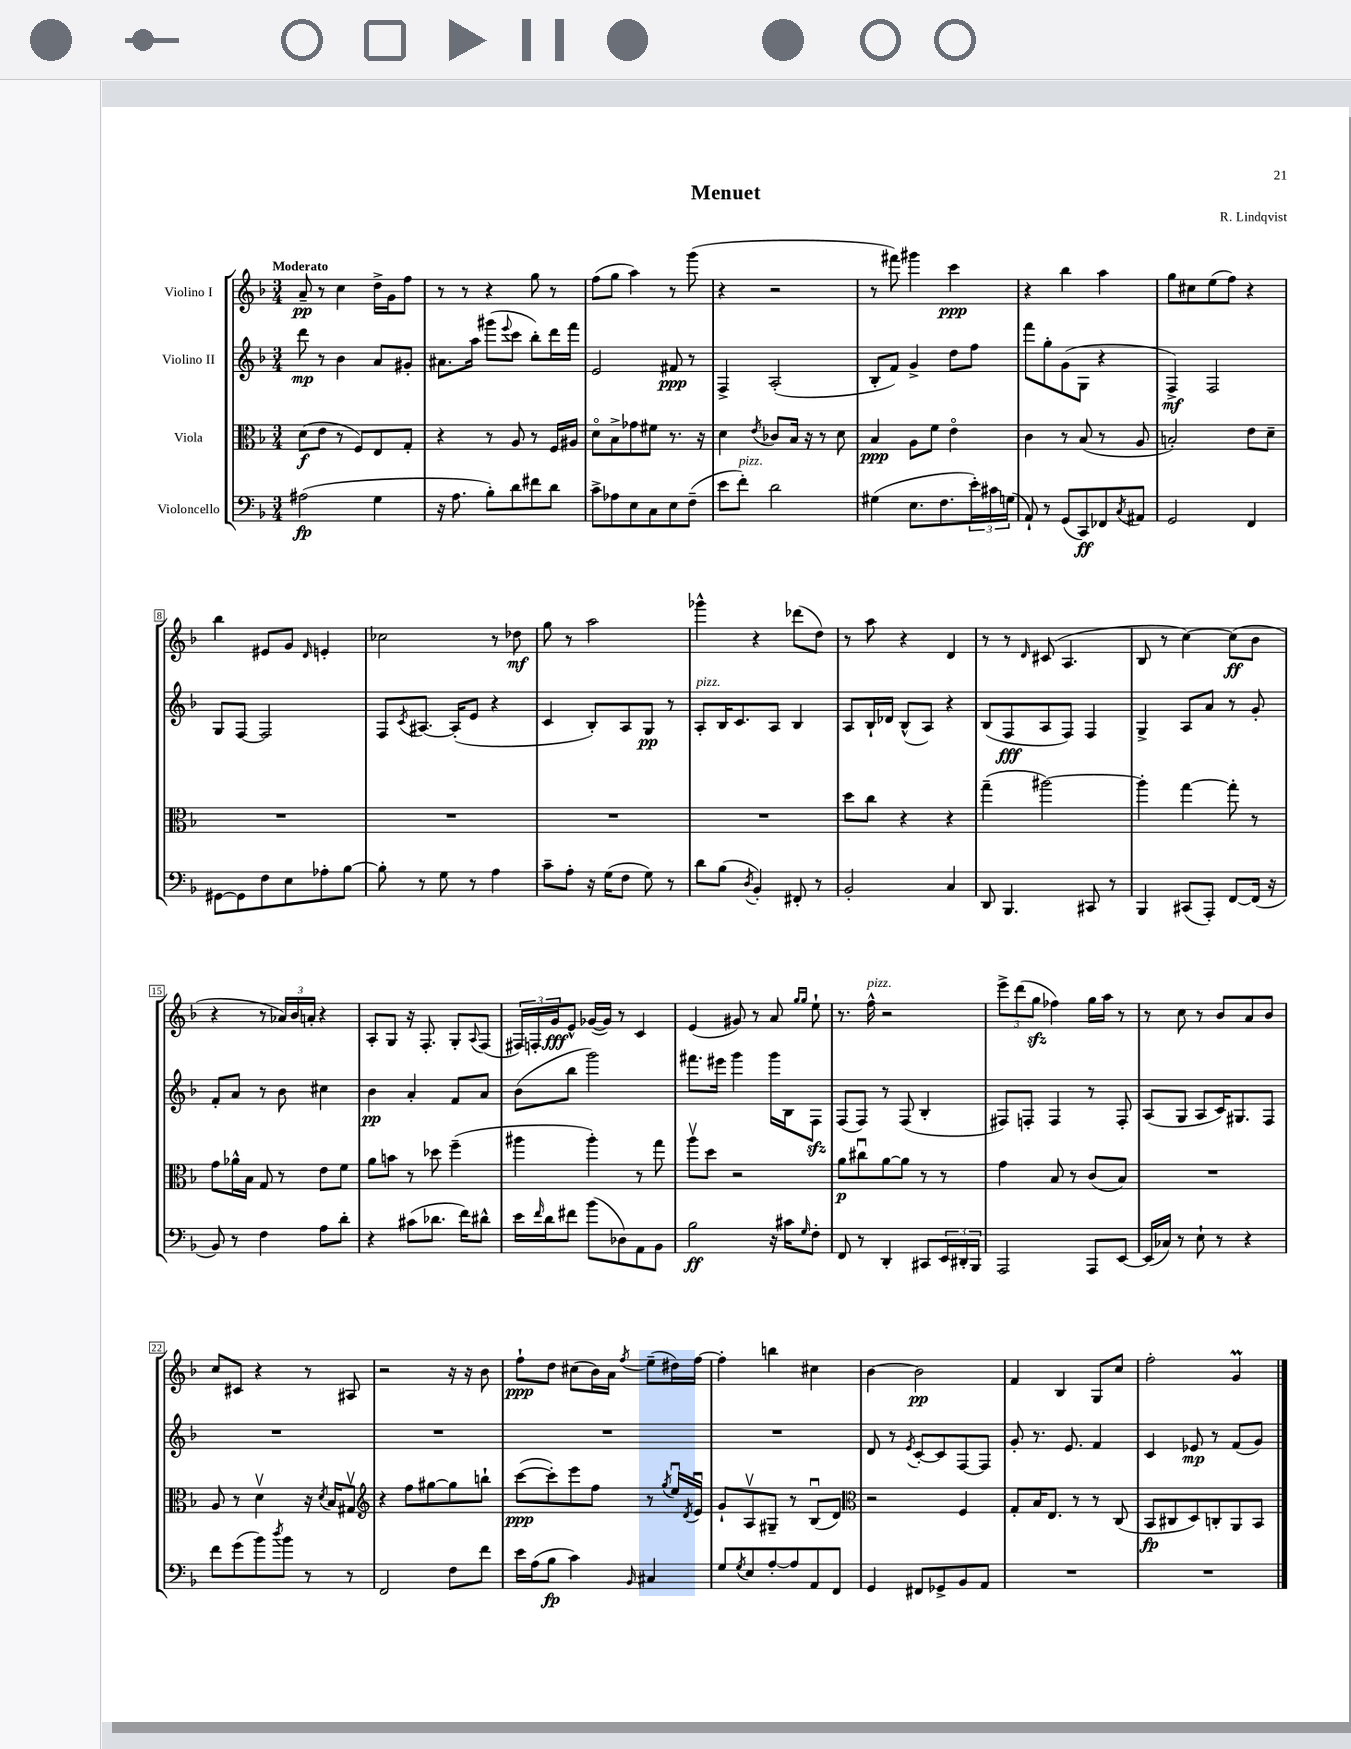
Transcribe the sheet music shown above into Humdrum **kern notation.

**kern	**dynam	**kern	**dynam	**kern	**dynam	**kern	**dynam
*part4	*part4	*part3	*part3	*part2	*part2	*part1	*part1
*staff4	*staff4	*staff3	*staff3	*staff2	*staff2	*staff1	*staff1
*I"Violoncello	*	*I"Viola	*	*I"Violino II	*	*I"Violino I	*
*clefF4	*	*clefC3	*	*clefG2	*	*clefG2	*
*k[b-]	*	*k[b-]	*	*k[b-]	*	*k[b-]	*
*M3/4	*	*M3/4	*	*M3/4	*	*M3/4	*
=1	=1	=1	=1	=1	=1	=1	=1
!	!	!	!	!	!	!LO:TX:a:B:t=Moderato	!
(2A#X\	fp	(8d\L	f	8ddd\	mp	8a~/	pp
.	.	8e\J	.	8r	.	8r	.
.	.	8r	.	4b-\	.	4cc\	.
.	.	8F/L)	.	.	.	.	.
4G\	.	8E/	.	8a/L	.	16dd^\LL	.
.	.	.	.	.	.	16g\J	.
.	.	8G'/J	.	8g#X'/J	.	8ff\J	.
=2	=2	=2	=2	=2	=2	=2	=2
16r	.	4r	.	8.a#X\L	.	8r	.
8.A\	.	.	.	.	.	.	.
.	.	.	.	.	.	8r	.
.	.	.	.	16aa\Jk	.	.	.
8B-'\L)	.	8r	.	(8ggg#X\L	.	4r	.
.	.	.	.	8qqeee/	.	.	.
8d\	.	8A/	.	8ccc\J	.	.	.
8f#X\	.	8r	.	8bb-'\L)	.	8gg\	.
8d\J	.	16F/LL	.	16ddd\L	.	8r	.
.	.	16A#X/JJ	.	16fff\JJ	.	.	.
=3	=3	=3	=3	=3	=3	=3	=3
8c^\L	.	8d\L	.	2e/	.	(8ff\L	.
8A-X\	.	8B-^\	.	.	.	8gg\J	.
8E\	.	8g-X\	.	.	.	4aa\)	.
8C\	.	8f#X\J	.	.	.	.	.
8E\	.	8.r	.	8f#X/	ppp	8r	.
(8F~\J	.	.	.	8r	.	(8ggg\	.
.	.	16r	.	.	.	.	.
=4	=4	=4	=4	=4	=4	=4	=4
8e\L	.	4d\	.	4F^/	.	4r	.
!LO:TX:a:i:t=pizz.	!	!	!	!	!	!	!
8f'\J)	.	.	.	.	.	.	.
.	.	8qe/	.	.	.	.	.
2d\	.	8c-X/L	.	(2A'/	.	2r	.
.	.	16B-/Jk	.	.	.	.	.
.	.	16r	.	.	.	.	.
.	.	8r	.	.	.	.	.
.	.	8d\	.	.	.	.	.
=5	=5	=5	=5	=5	=5	=5	=5
(4G#X\	.	4B-/	ppp	8B-'/L	.	8r	.
.	.	.	.	8f/J)	.	8fff#X\)	.
8.E\L	.	8A\L	.	4g^/	.	4ggg#X\	.
.	.	8f\J	.	.	.	.	.
8.F\	.	.	.	.	.	.	.
.	.	4e\	.	8dd\L	.	4ccc\	ppp
24e'\L)	.	.	.	8ff\J	.	.	.
24c#X\	.	.	.	.	.	.	.
(24Gn\JJ	.	.	.	.	.	.	.
=6	=6	=6	=6	=6	=6	=6	=6
8AA`/)	.	4c\	.	8fff\L	.	4r	.
8r	.	.	.	8gg'\	.	.	.
(8GG/L	.	8r	.	(8g\	.	4bb-\	.
8CC/)	ff	(8B-/	.	8G\J	.	.	.
8FF-X/	.	8r	.	4r	.	4aa\	.
8qC/	.	.	.	.	.	.	.
8AA#X/J	.	8A/	.	.	.	.	.
=7	=7	=7	=7	=7	=7	=7	=7
2GG/	.	2Bn'/)	.	4F^/)	mf	8gg\L	.
.	.	.	.	.	.	8cc#X\	.
.	.	.	.	2F/	.	(8ee\	.
.	.	.	.	.	.	8ff\J)	.
4FF/	.	8e\L	.	.	.	4r	.
.	.	8d~\J	.	.	.	.	.
!!LO:LB:g=z
=8	=8	=8	=8	=8	=8	=8	=8
[8GG#X\L	.	2.r	.	8G/L	.	4bb-\	.
8GG#\]	.	.	.	[8F/J	.	.	.
8F\	.	.	.	2F/]	.	8e#X/L	.
8E\	.	.	.	.	.	8g/J	.
.	.	.	.	.	.	16qqd/	.
8A-X'\	.	.	.	.	.	4en'/	.
[8B-\J	.	.	.	.	.	.	.
=9	=9	=9	=9	=9	=9	=9	=9
8B-'\]	.	2.r	.	8F/L	.	2cc-X\	.
.	.	.	.	8qc/	.	.	.
8r	.	.	.	[8.A#X/J	.	.	.
8G\	.	.	.	.	.	.	.
.	.	.	.	(16A#'/KL]	.	.	.
8r	.	.	.	8e/J	.	.	.
4A\	.	.	.	4r	.	8r	.
.	.	.	.	.	.	8dd-X\	mf
=10	=10	=10	=10	=10	=10	=10	=10
8c~\L	.	2.r	.	4c/	.	8gg\	.
8A'\J	.	.	.	.	.	8r	.
16r	.	.	.	8B-'/L)	.	2aa\	.
(16G\KL	.	.	.	.	.	.	.
8F\J	.	.	.	8A/	.	.	.
8G\)	.	.	.	8G/J	pp	.	.
8r	.	.	.	8r	.	.	.
=11	=11	=11	=11	=11	=11	=11	=11
!	!	!	!	!LO:TX:a:i:t=pizz.	!	!	!
8d\L	.	2.r	.	8A'/L	.	4ggg-X^^\	.
(8B-\J	.	.	.	16B-/K	.	.	.
.	.	.	.	8.c/	.	.	.
8qD/	.	.	.	.	.	.	.
4BB-'/)	.	.	.	.	.	4r	.
.	.	.	.	8A/J	.	.	.
8FF#X'/	.	.	.	4B-/	.	(8ddd-X\L	.
8r	.	.	.	.	.	8dd\J)	.
=12	=12	=12	=12	=12	=12	=12	=12
2BB-'/	.	8dd\L	.	8A/L	.	8r	.
.	.	8cc\J	.	16B-`/L	.	8aa\	.
.	.	.	.	16d-X/JJ	.	.	.
.	.	4r	.	(8B-^^/L	.	4r	.
.	.	.	.	8A/J)	.	.	.
4C/	.	4r	.	4r	.	4d/	.
=13	=13	=13	=13	=13	=13	=13	=13
8DD/	.	(4gg~\	.	(8B-/L	.	8r	.
4.BBB-/	.	.	.	8F/	fff	8r	.
.	.	.	.	.	.	16qqd/	.
.	.	[2aa#X\)	.	8A/	.	(8c#X/	.
.	.	.	.	8F/J)	.	4.A/	.
8CC#X/	.	.	.	4F/	.	.	.
8r	.	.	.	.	.	.	.
=14	=14	=14	=14	=14	=14	=14	=14
4BBB-/	.	4aa#'\]	.	4G^/	.	8B-/	.
.	.	.	.	.	.	8r	.
(8CC#X/L	.	[4gg\	.	8A/L	.	[4cc\)	.
8AAA'/J)	.	.	.	8a/J	.	.	.
[8FF/L	.	8gg'\]	.	8r	.	(8cc\L]	ff
(16FF/Jk]	.	8r	.	8g'/	.	8b-\J	.
16r	.	.	.	.	.	.	.
!!LO:LB:g=z
=15	=15	=15	=15	=15	=15	=15	=15
8BB-/)	.	8g\L	.	8f'/L	.	4r	.
8r	.	16a-X^^\L	.	8a/J	.	.	.
.	.	16B-\JJ	.	.	.	.	.
4F\	.	8G/	.	8r	.	8r	.
.	.	8r	.	8b-\	.	24a-X/LL)	.
.	.	.	.	.	.	24b-/	.
.	.	.	.	.	.	24an'/JJ	.
8A\L	.	8e\L	.	4cc#X\	.	4r	.
8d'\J	.	8f\J	.	.	.	.	.
=16	=16	=16	=16	=16	=16	=16	=16
4r	.	8a\L	.	4b-\	pp	8A'/L	.
.	.	8bn\J	.	.	.	8G/J	.
(8c#X\L	.	8r	.	4a'/	.	16r	.
.	.	.	.	.	.	8.F'/	.
8.d-X\J	.	8dd-X\	.	.	.	.	.
.	.	(4ff~\	.	8f/L	.	8G'/L	.
16f\KL)	.	.	.	.	.	.	.
.	.	.	.	.	.	8qqA/	.
8d#X^^\J	.	.	.	8a/J	.	(8F/J	.
=17	=17	=17	=17	=17	=17	=17	=17
16e\LL	.	4aa#X\	.	(8b-\L	.	24F#X/LL)	.
.	.	.	.	.	.	24Fn'/	.
16qqf/	.	.	.	.	.	.	.
16d\J	.	.	.	.	.	.	.
.	.	.	.	.	.	24g/J	fff
8f#X\J	.	.	.	8bb-\J	.	8e^^/J	.
(8b-\L	.	4aa#'\)	.	2ggg\)	.	([16g-X/LL	.
.	.	.	.	.	.	16g-/JJ])	.
8D-X\)	.	.	.	.	.	8r	.
8AA\	.	8r	.	.	.	4c/	.
8BB-\J	.	8gg\	.	.	.	.	.
=18	=18	=18	=18	=18	=18	=18	=18
2B-\	ff	8aav\L	.	8.fff#X\L	.	(4e/	.
.	.	8dd\J	.	.	.	.	.
.	.	.	.	16eee#X\Jk	.	.	.
.	.	2r	.	4ggg\	.	8g#X/)	.
.	.	.	.	.	.	8r	.
16r	.	.	.	16ggg\LL	.	8a/	.
16c#X\KL	.	.	.	16B-\J	.	.	.
.	.	.	.	.	.	16qqgg/LL	.
16qqG/	.	.	.	.	.	16qqgg/JJ	.
8F'\J	.	.	.	8Fzz\J	.	8ee`\	.
=19	=19	=19	=19	=19	=19	=19	=19
8FF/	.	8a\L	p	(8F/L	.	8.r	.
8r	.	8cc#Xu\	.	8F/J)	.	.	.
!	!	!	!	!	!	!LO:TX:a:i:t=pizz.	!
.	.	.	.	.	.	16ff^^\	.
4DD'/	.	[8a\	.	8r	.	2r	.
.	.	8a\J]	.	(8F/	.	.	.
8CC#X/L	.	8r	.	4B-'/	.	.	.
24EE/L	.	8r	.	.	.	.	.
24DD#X'/	.	.	.	.	.	.	.
24BBB-/JJ	.	.	.	.	.	.	.
=20	=20	=20	=20	=20	=20	=20	=20
2AAA/	.	4g\	.	8F#X/L)	.	12eee^\L	.
.	.	.	.	.	.	(12ddd\	.
.	.	.	.	8Fn'/J	.	.	.
.	.	.	.	.	.	12ggzz\J	.
.	.	8B-/	.	4F/	.	4ff-X\)	.
.	.	8r	.	.	.	.	.
8AAA/L	.	(8c/L	.	8r	.	16gg\LL	.
.	.	.	.	.	.	16aa\JJ	.
[8EE/J	.	8B-/J)	.	8F'/	.	8r	.
=21	=21	=21	=21	=21	=21	=21	=21
(16EE/LL]	.	2.r	.	(8A/L	.	8r	.
16C-X/JJ)	.	.	.	.	.	.	.
8r	.	.	.	8G/J	.	8cc\	.
8E`\	.	.	.	8A/L	.	8r	.
8r	.	.	.	16c/K)	.	8b-/L	.
.	.	.	.	8.G#X/	.	.	.
4r	.	.	.	.	.	8a/	.
.	.	.	.	8F/J	.	8b-/J	.
!!LO:LB:g=z
=22	=22	=22	=22	=22	=22	=22	=22
8f\L	.	8A/	.	2.r	.	8cc/L	.
(8g\	.	8r	.	.	.	8c#X/J	.
8b-\)	.	4dv\	.	.	.	4r	.
8qdd/	.	.	.	.	.	.	.
8b-\J	.	.	.	.	.	.	.
8r	.	16r	.	.	.	8r	.
.	.	8qd/	.	.	.	.	.
.	.	16B-/KL	.	.	.	.	.
8r	.	8G#Xv/J	.	.	.	8A#X/	.
=23	=23	=23	=23	=23	=23	=23	=23
*	*	*clefG2	*	*	*	*	*
2FF/	.	4r	.	2.r	.	2r	.
.	.	8ff\L	.	.	.	.	.
.	.	[8gg#X\	.	.	.	.	.
8F\L	.	8gg#\]	.	.	.	16r	.
.	.	.	.	.	.	16r	.
8f\J	.	8bbn`\J	.	.	.	8b-\	.
=24	=24	=24	=24	=24	=24	=24	=24
16e\LL	.	([8ccc\L	ppp	2.r	.	8ff`\L	ppp
(16A\J	.	.	.	.	.	.	.
8B-\J	fp	8ccc'\])	.	.	.	8dd\J	.
4c\)	.	8eee\	.	.	.	(8cc#X\L	.
.	.	8ff\J	.	.	.	16b-\L)	.
.	.	.	.	.	.	16a\JJ	.
16qqBB-/	.	.	.	.	.	8qff/	.
4C#X/	.	8r	.	.	.	(8ee~\L	.
.	.	8qgg/	.	.	.	.	.
.	.	16eeu/LL	.	.	.	16dd#X\L)	.
.	.	8qd/	.	.	.	.	.
.	.	16eu/JJ	.	.	.	[16ff\JJ	.
=25	=25	=25	=25	=25	=25	=25	=25
8G/L	.	8g`/L	.	2.r	.	4ff'\]	.
8qG/	.	.	.	.	.	.	.
8E/	.	8Av/	.	.	.	.	.
[8A'/	.	8G#X~/J	.	.	.	4bbn\	.
8A/]	.	8r	.	.	.	.	.
8AA/	.	(8B-u/L	.	.	.	4cc#X\	.
8FF/J	.	8d/J)	.	.	.	.	.
=26	=26	=26	=26	=26	=26	=26	=26
*	*	*clefC3	*	*	*	*	*
4GG/	.	2r	.	8d/	.	[4b-\	.
.	.	.	.	8r	.	.	.
.	.	.	.	8qe/	.	.	.
8FF#X/L	.	.	.	[8c'/L	.	2b-\]	pp
8GG-X^/	.	.	.	8c/]	.	.	.
8BB-/	.	4F/	.	[8F/	.	.	.
8AA/J	.	.	.	8F/J]	.	.	.
=27	=27	=27	=27	=27	=27	=27	=27
2.r	.	8G'/L	.	8g'/	.	4f/	.
.	.	16B-/K	.	8.r	.	.	.
.	.	8.E/J	.	.	.	.	.
.	.	.	.	.	.	4B-/	.
.	.	.	.	8.e/	.	.	.
.	.	8r	.	.	.	.	.
.	.	8r	.	4f/	.	8G/L	.
.	.	(8C/	.	.	.	8cc/J	.
=28	=28	=28	=28	=28	=28	=28	=28
2.r	.	8BB-/L	fp	4c/	.	2ff'\	.
.	.	8C#X/	.	.	.	.	.
.	.	8D/)	.	8e-X/	mp	.	.
.	.	8Cn'/	.	8r	.	.	.
.	.	8AA/	.	(8f/L	.	4gM/	.
.	.	8BB-/J	.	8g/J)	.	.	.
==	==	==	==	==	==	==	==
*-	*-	*-	*-	*-	*-	*-	*-
